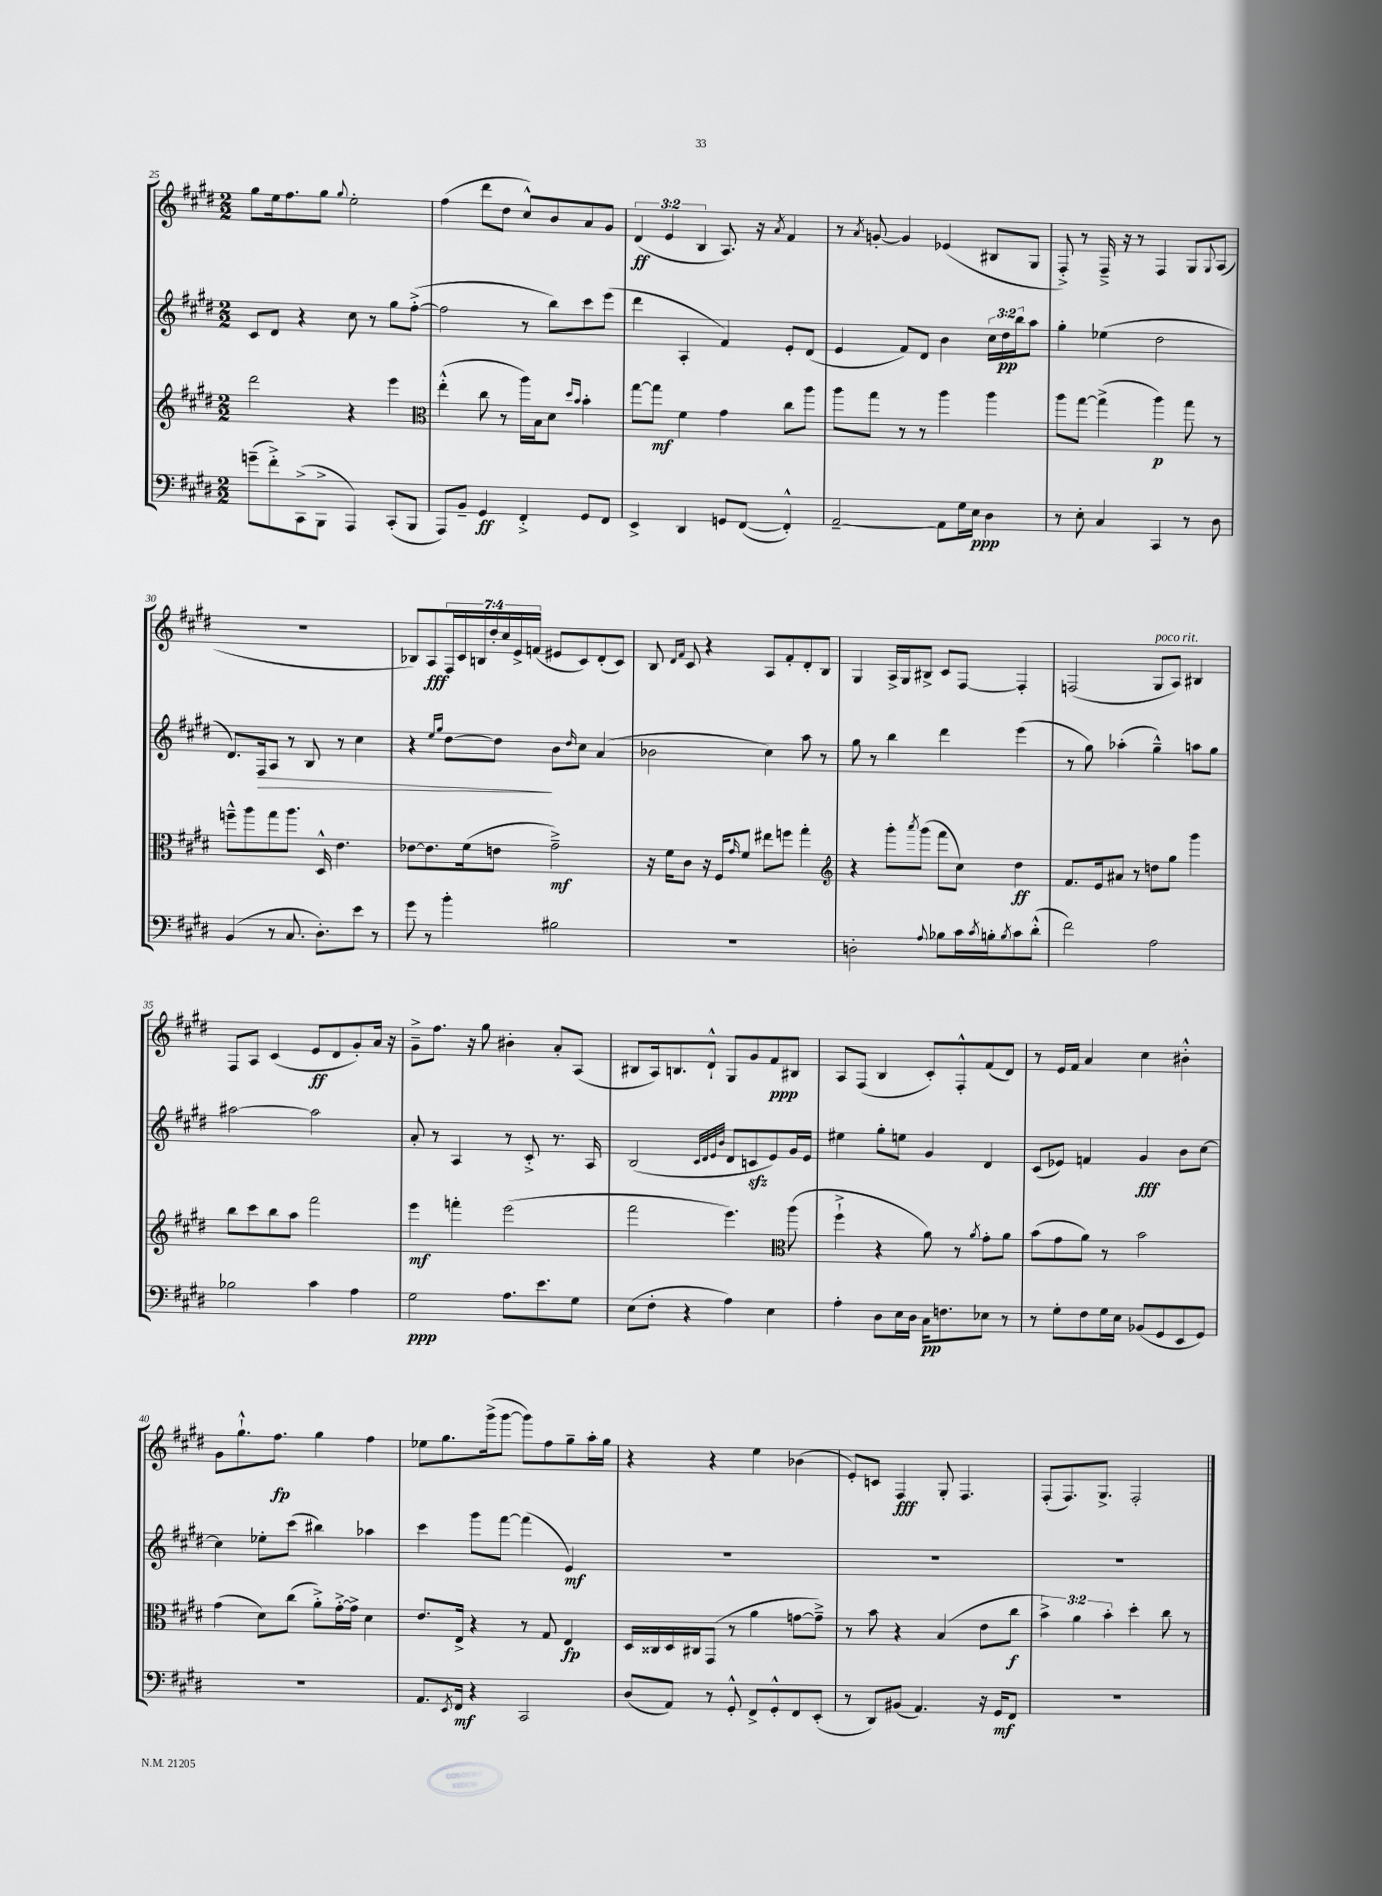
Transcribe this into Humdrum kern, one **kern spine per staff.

**kern	**dynam	**kern	**dynam	**kern	**dynam	**kern	**dynam
*part4	*part4	*part3	*part3	*part2	*part2	*part1	*part1
*staff4	*staff4	*staff3	*staff3	*staff2	*staff2	*staff1	*staff1
*clefF4	*	*clefG2	*	*clefG2	*	*clefG2	*
*k[f#c#g#d#]	*	*k[f#c#g#d#]	*	*k[f#c#g#d#]	*	*k[f#c#g#d#]	*
*M2/2	*	*M2/2	*	*M2/2	*	*M2/2	*
=25	=25	=25	=25	=25	=25	=25	=25
(8gn~\L	.	2ddd#\	.	8c#/L	.	8gg#\L	.
8f#'^\)	.	.	.	8d#/J	.	16ee\k	.
.	.	.	.	.	.	8.ff#\	.
(8CC#^\	.	.	.	4r	.	.	.
8BBB^\J	.	.	.	.	.	8gg#\J	.
.	.	.	.	.	.	8qqgg#/	.
4AAA/)	.	4r	.	8cc#\	.	2ee'\	.
.	.	.	.	8r	.	.	.
(8CC#'/L	.	4eee\	.	8gg#\L	.	.	.
8BBB/J	.	.	.	([8ff#'^\J	.	.	.
=26	=26	=26	=26	=26	=26	=26	=26
*	*	*clefC3	*	*	*	*	*
8AAA/L)	.	(4ee'^^\	.	2ff#\]	.	(4ff#\	.
8BB~/J	.	.	.	.	.	.	.
4GG#/	ff	8cc#\	.	.	.	8ddd#\L	.
.	.	8r	.	.	.	8dd#\J	.
4FF#'^/	.	16aa\LL)	.	8r	.	8cc#^^/L)	.
.	.	16B\J	.	.	.	.	.
.	.	8d#\J	.	8bb\L)	.	8b/	.
.	.	16qqdd#/LL	.	.	.	.	.
.	.	16qqb/JJ	.	.	.	.	.
8GG#/L	.	4b'\	.	8ccc#\	.	8a/	.
8FF#/J	.	.	.	(8eee\J	.	8g#/J	.
=27	=27	=27	=27	=27	=27	=27	=27
4EE^/	.	[8gg#\L	.	4ddd#\	.	(6d#/	ff
.	.	8gg#\J]	mf	.	.	.	.
.	.	.	.	.	.	6e/	.
4DD#/	.	4f#\	.	4A'/	.	.	.
.	.	.	.	.	.	6B/	.
8GGn/L	.	4g#\	.	4f#/)	.	8.A/)	.
([8FF#/J	.	.	.	.	.	.	.
.	.	.	.	.	.	16r	.
.	.	.	.	.	.	8qa/	.
4FF#'^^/])	.	8cc#\L	.	8e'/L	.	4f#/	.
.	.	8aa\J	.	(8d#/J	.	.	.
=28	=28	=28	=28	=28	=28	=28	=28
[2AA~/	.	8aa\L	.	4e/	.	8r	.
.	.	.	.	.	.	8qa/	.
.	.	8gg#\J	.	.	.	[8gn'/	.
.	.	8r	.	8f#/L)	.	4g/]	.
.	.	8r	.	8d#/J	.	.	.
8AA\L]	.	4aa\	.	4b\	.	(4e-X/	.
16G#\L	.	.	.	.	.	.	.
16E\JJ	ppp	.	.	.	.	.	.
4D#\	.	4aa\	.	24cc#\LL	.	8B#X/L	.
.	.	.	.	24dd#\	pp	.	.
.	.	.	.	24bb\J	.	.	.
.	.	.	.	8aa\J	.	8G#/J	.
=29	=29	=29	=29	=29	=29	=29	=29
8r	.	8aa\L	.	4gg#'\	.	8F#'^/)	.
8E'\	.	[8gg#\J	.	.	.	8r	.
4C#/	.	(4gg#^\]	.	(4ee-X\	.	16F#~^/	.
.	.	.	.	.	.	16r	.
.	.	.	.	.	.	8r	.
4CC#/	.	4aa\)	p	2dd#\	.	4F#/	.
8r	.	8gg#\	.	.	.	8G#/L	.
.	.	.	.	.	.	8qqG#/	.
8D#\	.	8r	.	.	.	(8A/J	.
!!LO:LB:g=z
=30	=30	=30	=30	=30	=30	=30	=30
(4BB/	.	8ffn~^^\L	.	8.d#/L)	.	1r	.
.	.	8aa\	.	.	.	.	.
!	!	!	!	!	!LO:HP:b	!	!
.	.	.	.	16F#/k	>	.	.
8r	.	8gg#\	.	8A/J	.	.	.
8.C#/	.	8.aa\J	.	8r	.	.	.
.	.	.	.	8B/	.	.	.
8.D#'\L)	.	16D#^^/	.	.	.	.	.
.	.	4.e\	.	8r	.	.	.
8e\J	.	.	.	4cc#\	.	.	.
8r	.	.	.	.	.	.	.
=31	=31	=31	=31	=31	=31	=31	=31
8g#\	.	[8e-X\L	.	4r	.	8B-X/L)	.
8r	.	8.e-\]	.	.	.	8A/	fff
.	.	.	.	16qqee/LL	.	.	.
.	.	.	.	16qqgg#/JJ	.	.	.
4b'\	.	.	.	[8dd#\L	.	28F#/L	.
.	.	.	.	.	.	28c#/	.
.	.	(16f#\k	.	.	.	.	.
.	.	.	.	.	.	28Bn/	.
.	.	.	.	.	.	28dd#'/	.
.	.	8en\J	.	8dd#\J]	.	.	.
.	.	.	.	.	.	28cc#/	.
.	.	.	.	.	.	28e^/	.
.	.	.	.	.	.	(28fn/JJ	.
2B#X\	.	2g#~^\)	mf	8b\L	]	8e#X/L	.
.	.	.	.	16qqdd#/	.	.	.
.	.	.	.	8cc#\J	.	8c#/)	.
.	.	.	.	(4a/	.	(8d#'/	.
.	.	.	.	.	.	8c#/J)	.
=32	=32	=32	=32	=32	=32	=32	=32
1r	.	16r	.	2b-X\	.	8B/	.
.	.	16f#\KL	.	.	.	.	.
.	.	.	.	.	.	16qqd#/LL	.
.	.	.	.	.	.	16qqf#/JJ	.
.	.	8c#\J	.	.	.	8c#/	.
.	.	16r	.	.	.	4r	.
.	.	16F#/KL	.	.	.	.	.
.	.	16qqg#/	.	.	.	.	.
.	.	8f#/J	.	.	.	.	.
.	.	8ee#X\L	.	4cc#\)	.	8A/L	.
.	.	8ffn\J	.	.	.	8f#'/	.
.	.	4gg#'\	.	8aa\	.	8d#'/	.
.	.	.	.	8r	.	8B/J	.
=33	=33	=33	=33	=33	=33	=33	=33
*	*	*clefG2	*	*	*	*	*
2Dn'\	.	4r	.	8gg#\	.	4G#/	.
.	.	.	.	8r	.	.	.
.	.	8ggg#'\L	.	4bb\	.	16A^/LL	.
.	.	.	.	.	.	16G#/J	.
.	.	8qaaa/	.	.	.	.	.
.	.	(8ggg#\J	.	.	.	8B#X^/J	.
8qqA/	.	.	.	.	.	.	.
8B-X\L	.	8fff#\L	.	4ddd#\	.	8c#/L	.
16c#\L	.	8cc#\J)	.	.	.	[8F#/J	.
8qc#/	.	.	.	.	.	.	.
16Bn'\J	.	.	.	.	.	.	.
8qB/	.	.	.	.	.	.	.
8c#\	.	4dd#\	ff	(4eee\	.	4F#'/]	.
(8d#'^^\J	.	.	.	.	.	.	.
=34	=34	=34	=34	=34	=34	=34	=34
2f#\)	.	8.f#/L	.	8r	.	(2Fn/	.
.	.	.	.	8gg#\)	.	.	.
.	.	16e/k	.	.	.	.	.
.	.	8a#X/J	.	(4aa-X'\	.	.	.
.	.	8r	.	.	.	.	.
!	!	!	!	!	!	!LO:TX:a:i:t=poco rit.	!
2A\	.	8ddn\L	.	4gg#~^^\)	.	8G#/L	.
.	.	8gg#\J	.	.	.	8A/J)	.
.	.	4ggg#\	.	8aan\L	.	4B#X/	.
.	.	.	.	8gg#\J	.	.	.
!!LO:LB:g=z
=35	=35	=35	=35	=35	=35	=35	=35
2B-X\	.	8bb\L	.	[2aa#X\	.	8F#/L	.
.	.	8ccc#\	.	.	.	8A/J	.
.	.	8bb\	.	.	.	(4c#/	.
.	.	8aa\J	.	.	.	.	.
4c#\	.	2fff#\	.	2aa#\]	.	8e/L	ff
.	.	.	.	.	.	8d#/	.
4A\	.	.	.	.	.	8g#'/)	.
.	.	.	.	.	.	16a/Jk	.
.	.	.	.	.	.	16r	.
=36	=36	=36	=36	=36	=36	=36	=36
2G#\	ppp	4eee\	mf	8a'/	.	8g#~^\L	.
.	.	.	.	8r	.	8.ff#\J	.
.	.	4fffn'\	.	4A/	.	.	.
.	.	.	.	.	.	16r	.
.	.	.	.	.	.	8gg#\	.
8.A\L	.	(2eee\	.	8r	.	4b#X'\	.
.	.	.	.	8c#'^/	.	.	.
8.e\	.	.	.	.	.	.	.
.	.	.	.	8.r	.	8a'/L	.
8G#\J	.	.	.	.	.	(8A/J	.
.	.	.	.	16A/	.	.	.
=37	=37	=37	=37	=37	=37	=37	=37
(8E\L	.	2fff#\	.	(2B/	.	8B#X/L	.
8F#'\J	.	.	.	.	.	16A/k)	.
.	.	.	.	.	.	8.Bn/	.
4r	.	.	.	.	.	.	.
.	.	.	.	.	.	8d#`^^/J	.
.	.	.	.	32qqc#/LLL	.	.	.
.	.	.	.	32qqd#/	.	.	.
.	.	.	.	32qqe/	.	.	.
.	.	.	.	32qqb/JJJ	.	.	.
4A\)	.	4.eee\)	.	8d#/L	.	8G#/L	.
.	.	.	.	8cnzz/	.	8g#/	.
4E\	.	.	.	8e/)	.	8f#/	ppp
*	*	*clefC3	*	*	*	*	*
.	.	(8aa\	.	16g#/L	.	8B#X/J	.
.	.	.	.	16e/JJ	.	.	.
=38	=38	=38	=38	=38	=38	=38	=38
4A'\	.	4ff#`^\	.	4ee#X\	.	8A/L	.
.	.	.	.	.	.	(8F#/J	.
8D#\L	.	4r	.	8gg#'\L	.	4B/	.
16E\L	.	.	.	8een\J	.	.	.
16D#\JJ	.	.	.	.	.	.	.
16C#\KL	pp	8a\)	.	4g#/	.	8c#'/L)	.
8.Fn\	.	.	.	.	.	.	.
.	.	8r	.	.	.	8F#'^^/	.
.	.	8qa/	.	.	.	.	.
8E-X\J	.	8g#'\L	.	4d#/	.	(8f#/	.
8r	.	8a\J	.	.	.	8d#/J)	.
=39	=39	=39	=39	=39	=39	=39	=39
8r	.	(8b\L	.	(8c#/L	.	8r	.
8G#'\L	.	8g#\	.	8e-X/J)	.	16e/LL	.
.	.	.	.	.	.	16f#/JJ	.
8F#\	.	8a\J)	.	4fn/	.	4a/	.
16G#\L	.	8r	.	.	.	.	.
16E\JJ	.	.	.	.	.	.	.
(8BB-X/L	.	2b\	.	4g#/	fff	4cc#\	.
8GG#/	.	.	.	.	.	.	.
8EE/	.	.	.	8b\L	.	4b#X'^^\	.
8GG#/J)	.	.	.	[8cc#\J	.	.	.
!!LO:LB:g=z
=40	=40	=40	=40	=40	=40	=40	=40
1r	.	(4g#\	.	4cc#\]	.	8g#\L	.
.	.	.	.	.	.	8.gg#`^^\	.
.	.	8d#\L)	.	8ee-X'\L	.	.	.
.	.	.	.	.	.	8.ff#\J	fp
.	.	(8cc#\J	.	(8ccc#\J	.	.	.
.	.	8a'^\L)	.	4bb#X\)	.	4gg#\	.
.	.	[16g#'^\L	.	.	.	.	.
.	.	16g#^\JJ]	.	.	.	.	.
.	.	4d#\	.	4aa-X\	.	4ff#\	.
=41	=41	=41	=41	=41	=41	=41	=41
8.AA/L	.	8.e/L	.	4ccc#\	.	8ee-X\L	.
.	.	.	.	.	.	8.gg#\	.
8qEE/	.	.	.	.	.	.	.
16FF#/Jk	mf	16E^/Jk	.	.	.	.	.
4r	.	4r	.	8ggg#\L	.	.	.
.	.	.	.	.	.	(16ggg#^\k	.
.	.	.	.	[8fff#\J	.	[8ggg#\J	.
2CC#/	.	8r	.	(4fff#\]	.	8ggg#\L])	.
.	.	8G#/	.	.	.	8ff#\	.
.	.	4E/	fp	4e/)	mf	8gg#~\	.
.	.	.	.	.	.	16aa'\L	.
.	.	.	.	.	.	16gg#\JJ	.
=42	=42	=42	=42	=42	=42	=42	=42
(8D#/L	.	16D#/LL	.	1r	.	4r	.
.	.	16C##X/	.	.	.	.	.
8AA/J)	.	16D#/	.	.	.	.	.
.	.	16C#X/J	.	.	.	.	.
8r	.	(8GG#/J	.	.	.	4r	.
8GG#'^^/	.	8r	.	.	.	.	.
8FF#^/L	.	4a\	.	.	.	4ee\	.
8GG#'^^/	.	.	.	.	.	.	.
8FF#/	.	[8gn\L	.	.	.	(4b-X\	.
(8EE'/J	.	8g~^\J])	.	.	.	.	.
=43	=43	=43	=43	=43	=43	=43	=43
8r	.	8r	.	1r	.	8e'/L)	.
8DD#/L)	.	8b\	.	.	.	8cn/J	.
(8BB#X/J	.	4r	.	.	.	4F#/	fff
4.AA/)	.	.	.	.	.	.	.
.	.	(4B/	.	.	.	8G#'/	.
.	.	.	.	.	.	4.F#/	.
16r	.	8e\L	.	.	.	.	.
16GG#/KL	mf	.	.	.	.	.	.
8FF#/J	.	8cc#\J	f	.	.	.	.
=44	=44	=44	=44	=44	=44	=44	=44
1r	.	6b^\)	.	1r	.	(8F#'/L	.
.	.	.	.	.	.	8.F#/)	.
.	.	6a\	.	.	.	.	.
.	.	.	.	.	.	8.G#^/J	.
.	.	6b'\	.	.	.	.	.
.	.	4dd#'\	.	.	.	2F#'/	.
.	.	8cc#\	.	.	.	.	.
.	.	8r	.	.	.	.	.
==	==	==	==	==	==	==	==
*-	*-	*-	*-	*-	*-	*-	*-
